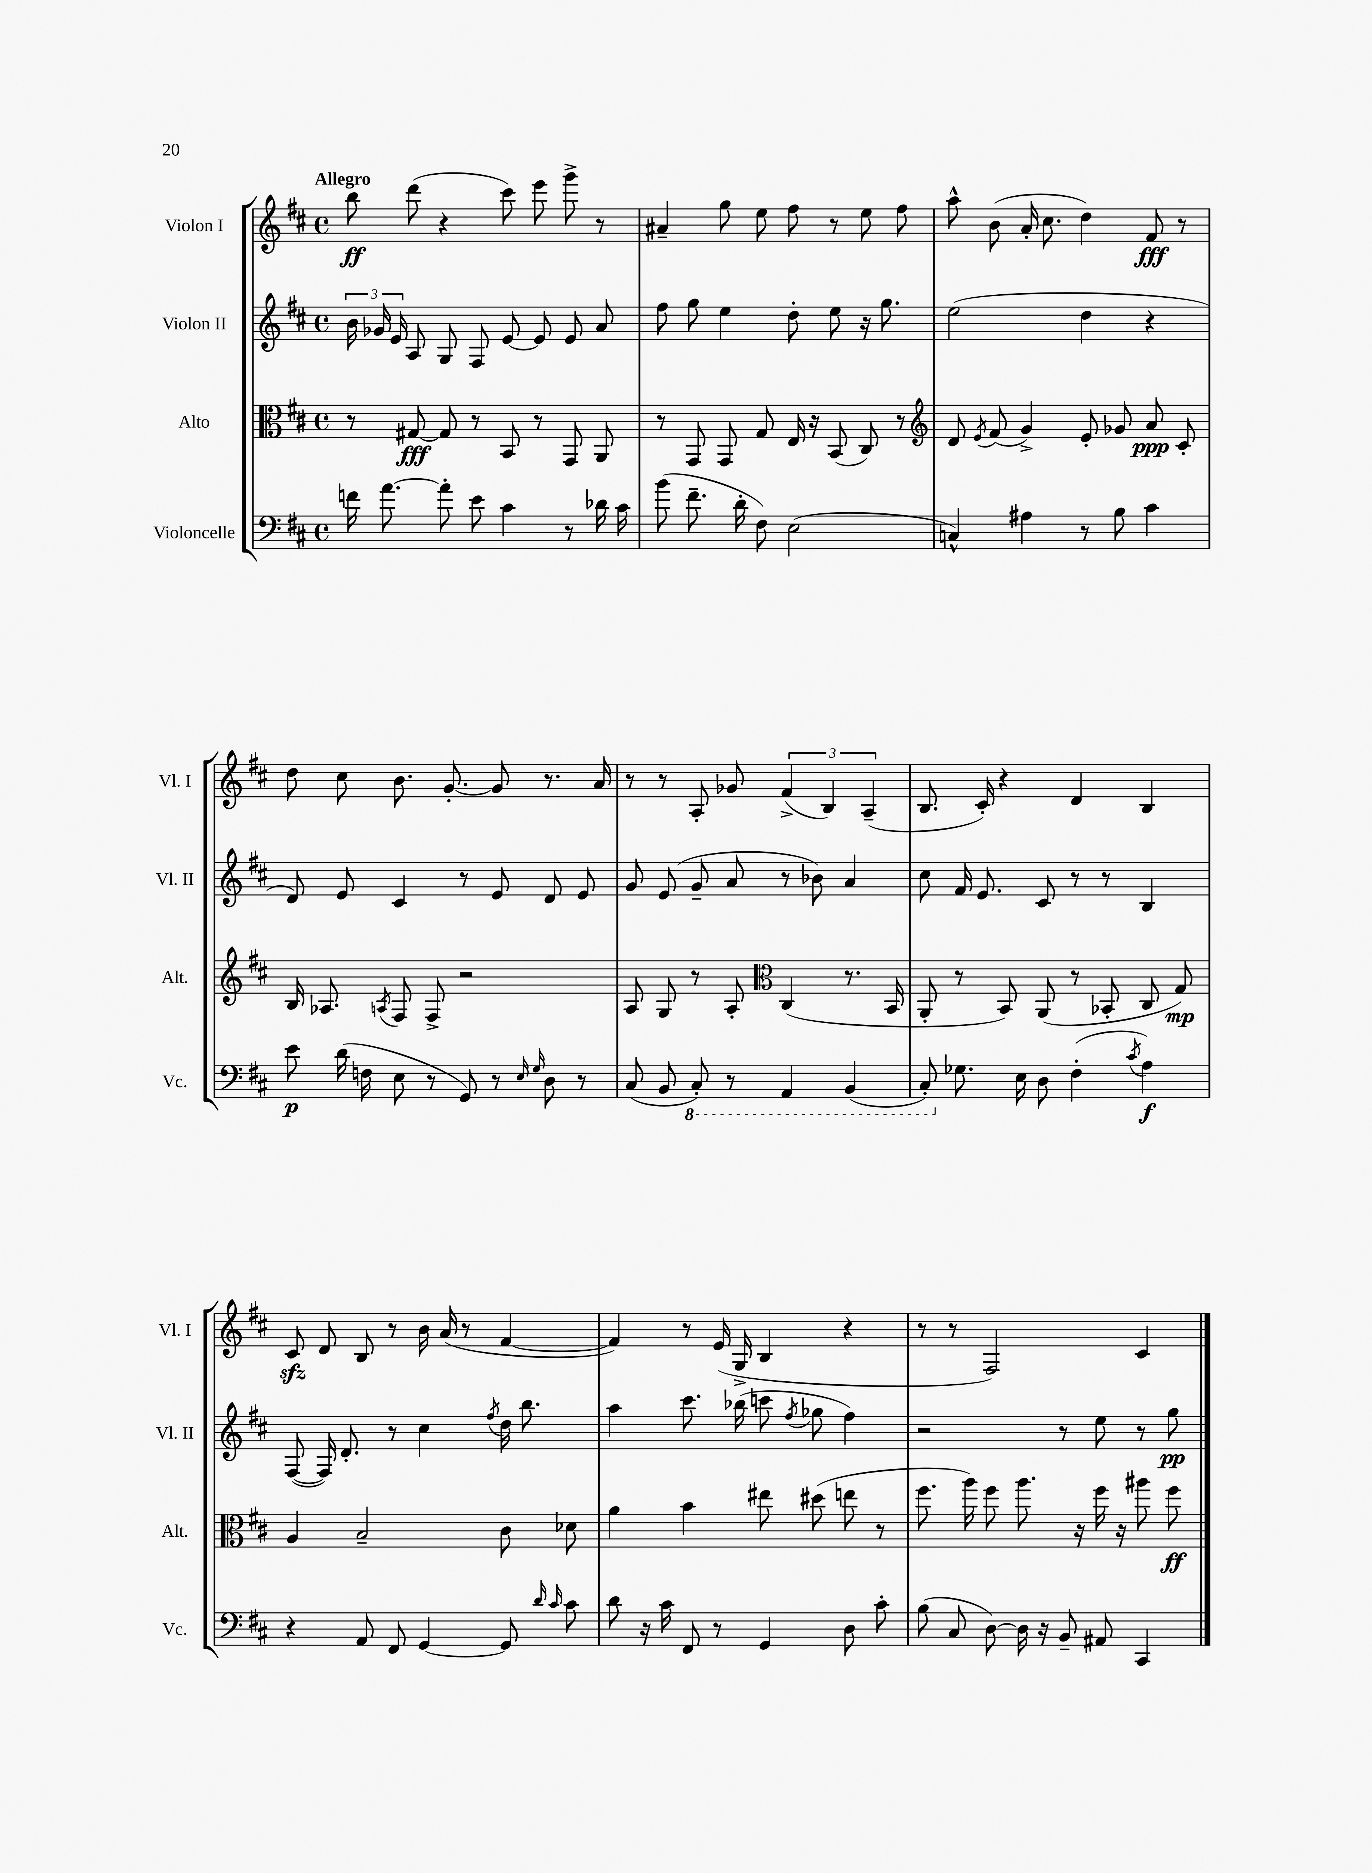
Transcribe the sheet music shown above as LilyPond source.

<<
\new StaffGroup <<
\new Staff = "s0" \with { instrumentName = "Violon I" shortInstrumentName = "Vl. I" } {
    \clef treble \key d \major \defaultTimeSignature \time 4/4 \tempo "Allegro"
    \autoBeamOff b''8\ff d'''8( r4 cis'''8) e'''8 g'''8-> r8 |
    ais'4-- g''8 e''8 fis''8 r8 e''8 fis''8 |
    a''8-^ b'8( a'16-. cis''8. d''4) fis'8\fff r8 |
    d''8 cis''8 b'8. g'8.~-. g'8 r8. a'16 |
    r8 r8 a8-. ges'8 \tuplet 3/2 { fis'4->( b4) a4--( } |
    b8. cis'16-.) r4 d'4 b4 |
    cis'8\sfz d'8 b8 r8 b'16 a'16( r8 fis'4~ |
    fis'4) r8 e'16( g16-> b4 r4 |
    r8 r8 fis2) cis'4 \bar "|." |
}
\new Staff = "s1" \with { instrumentName = "Violon II" shortInstrumentName = "Vl. II" } {
    \clef treble \key d \major \defaultTimeSignature \time 4/4
    \autoBeamOff \tuplet 3/2 { b'16 ges'16 e'16 } a8 g8 fis8 e'8~ e'8 e'8 a'8 |
    fis''8 g''8 e''4 d''8-. e''8 r16 g''8. |
    e''2( d''4 r4 |
    d'8) e'8 cis'4 r8 e'8 d'8 e'8 |
    g'8 e'8( g'8-- a'8 r8 bes'8) a'4 |
    cis''8 fis'16 e'8. cis'8 r8 r8 b4 |
    fis8~( fis16) d'8.-. r8 cis''4 \acciaccatura { fis''8 } d''16 b''8. |
    a''4 cis'''8. bes''16( c'''8 \acciaccatura { fis''8 } ges''8 fis''4) |
    r2 r8 e''8 r8 g''8\pp \bar "|." |
}
\new Staff = "s2" \with { instrumentName = "Alto" shortInstrumentName = "Alt." } {
    \clef alto \key d \major \defaultTimeSignature \time 4/4
    \autoBeamOff r8 gis8~\fff gis8 r8 b,8 r8 g,8 a,8 |
    r8 g,8 g,8 g8 e16 r16 b,8( cis8) r8 |
    \clef treble d'8 \acciaccatura { e'8 } fis'8( g'4->) e'8-. ges'8 a'8\ppp cis'8-. |
    b16 aes8. \acciaccatura { a8 } fis8 fis8-> r2 |
    a8 g8 r8 a8-. \clef alto cis4( r8. b,16 |
    a,8-. r8 b,8) a,8( r8 bes,8-. cis8 g8\mp) |
    a4 b2-- cis'8 des'8 |
    a'4 b'4 eis''8 dis''8( e''8 r8 |
    fis''8. a''16) fis''8 a''8. r16 fis''16 r16 ais''8 fis''8\ff \bar "|." |
}
\new Staff = "s3" \with { instrumentName = "Violoncelle" shortInstrumentName = "Vc." } {
    \clef bass \key d \major \defaultTimeSignature \time 4/4
    \autoBeamOff f'16 a'8.~ a'8-. e'8 cis'4 r8 des'16 cis'16 |
    b'8( fis'8.-- d'16-. fis8) e2( |
    c4-^) ais4 r8 b8 cis'4 |
    e'8\p d'16( f16 e8 r8 g,8) r8 \grace { e16 g16 } d8 r8 |
    cis8( b,8 \ottava #-1 cis,8-.) r8 a,,4 b,,4( |
    cis,8-.) \ottava #0 ges8. e16 d8 fis4-.( \acciaccatura { cis'8 } a4\f) |
    r4 a,8 fis,8 g,4~ g,8 \grace { d'16 cis'16 } cis'8 |
    d'8 r16 cis'16 fis,8 r8 g,4 d8 cis'8-. |
    b8( cis8 d8~) d16 r16 b,8-- ais,8 cis,4 \bar "|." |
}
>>
>>
\layout { \context { \Score \remove "Bar_number_engraver" } }
